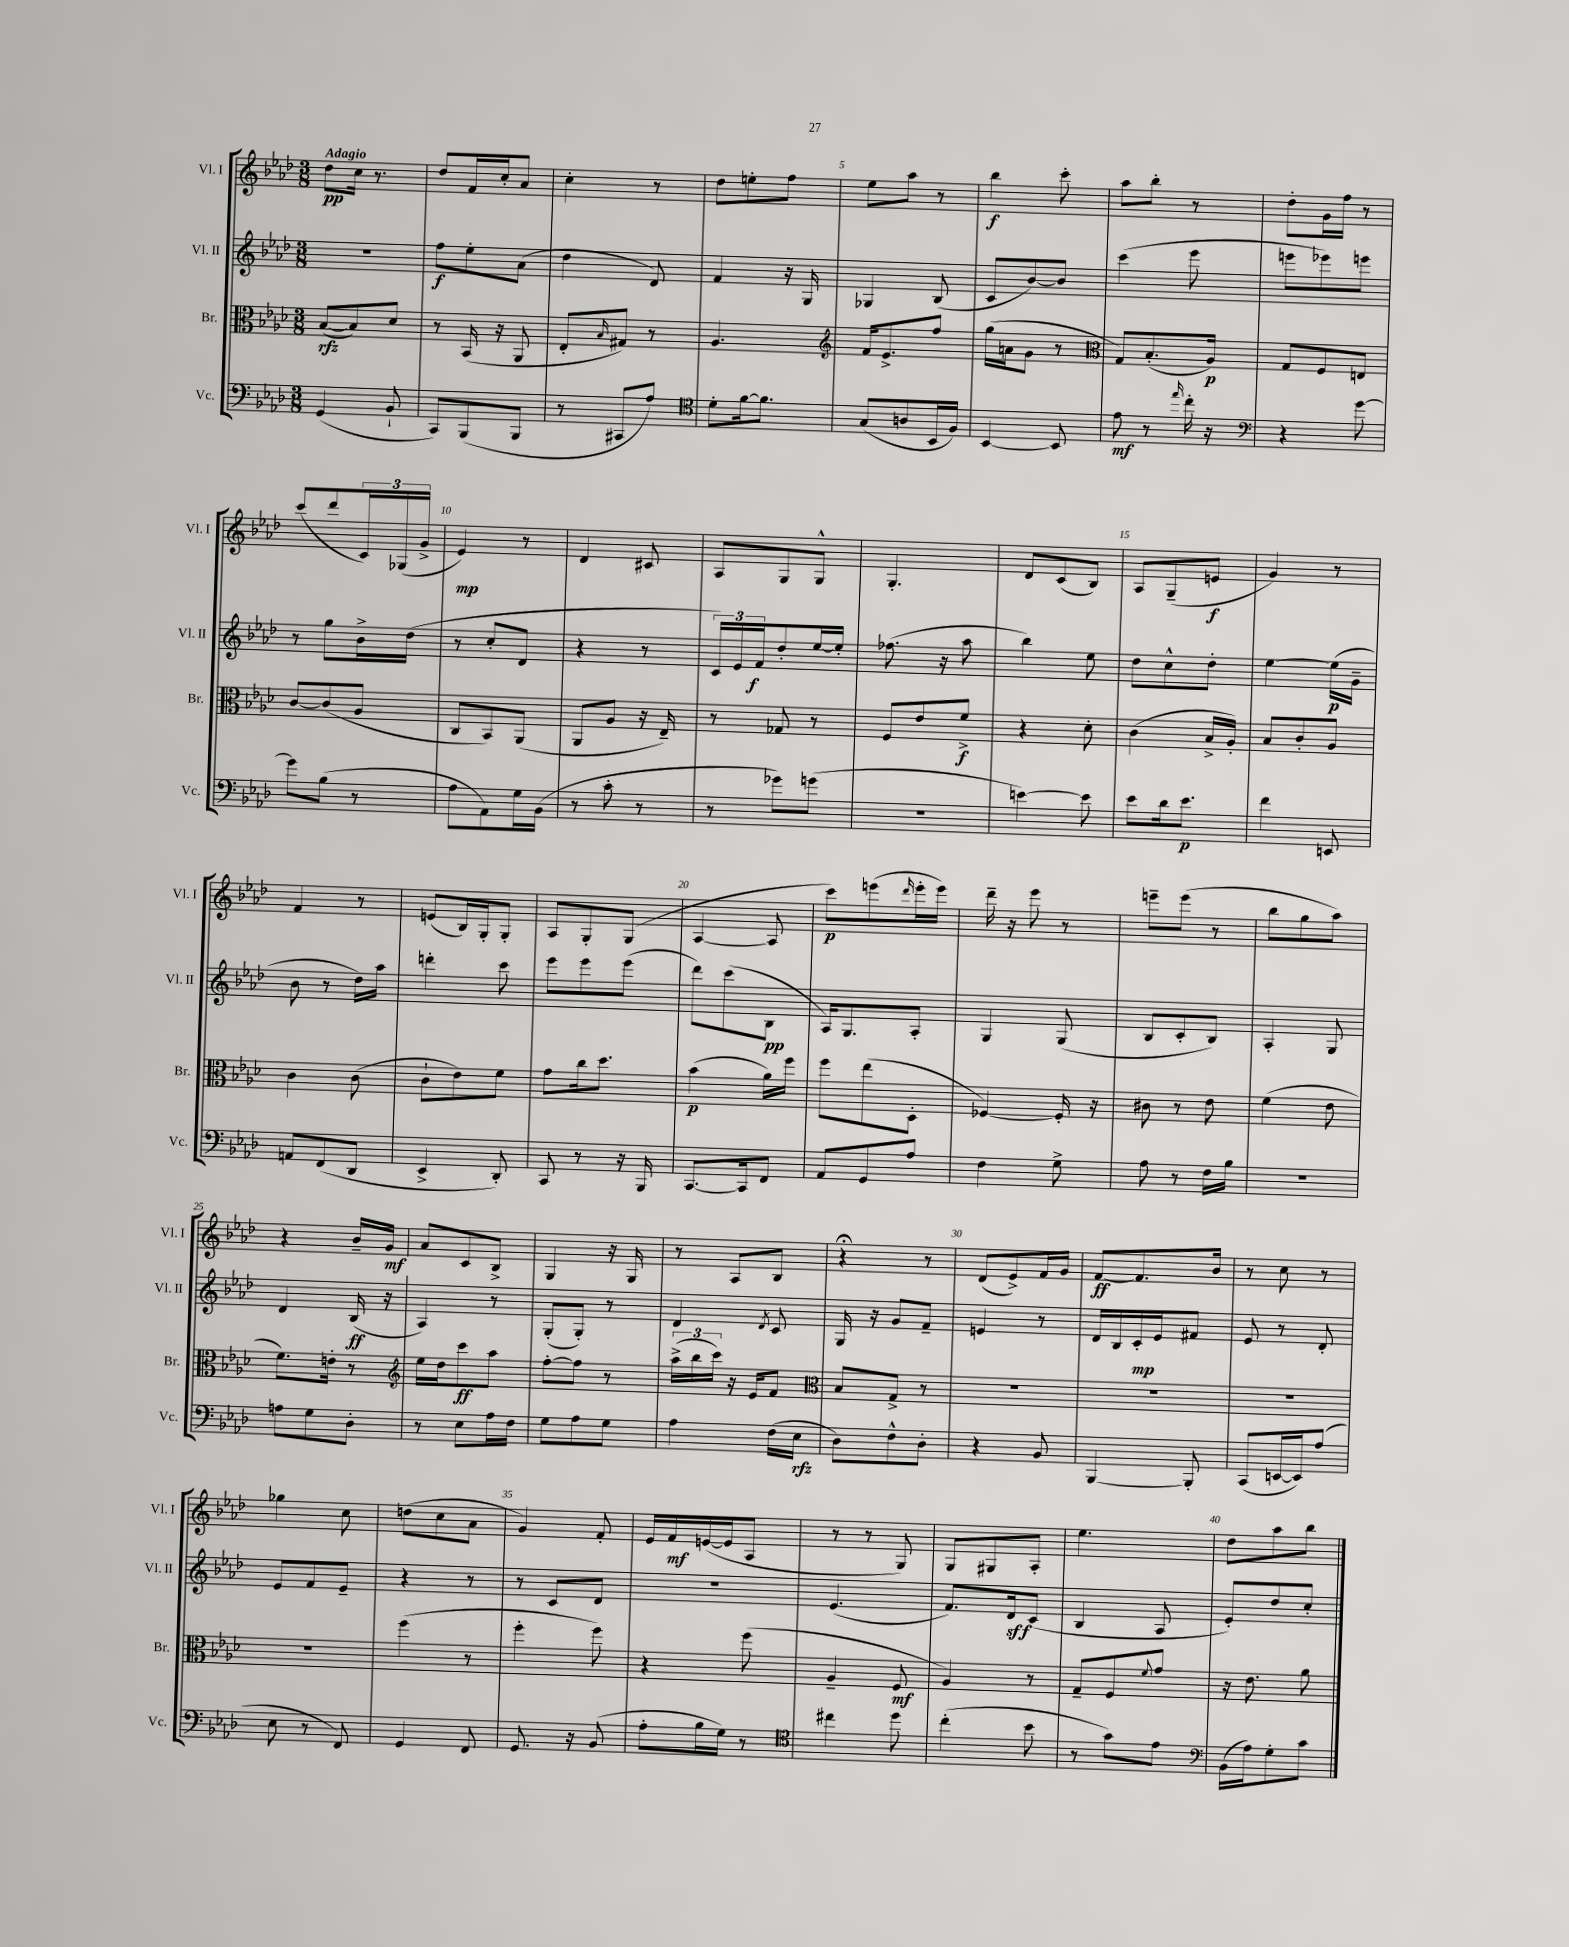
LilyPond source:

<<
\new StaffGroup <<
\new Staff = "s0" \with { instrumentName = "Vl. I" shortInstrumentName = "Vl. I" } {
    \clef treble \key aes \major \numericTimeSignature \time 3/8 \tempo "Adagio"
    des''8\pp c''16 r8. |
    des''8 f'16 c''16-. aes'8 |
    c''4-. r8 |
    des''8 e''8-. f''8 |
    ees''8 aes''8 r8 |
    bes''4\f c'''8-. |
    aes''8 bes''8-. r8 |
    des''8-. g'16 f''16 r8 |
    c'''8( des'''8 \tuplet 3/2 { c'16) ges16( g'16-> } |
    ees'4\mp) r8 |
    des'4 cis'8 |
    aes8 g8 g8-^ |
    g4.-. |
    des'8 c'8( bes8) |
    aes8 g8--( e'8\f |
    g'4) r8 |
    f'4 r8 |
    e'8( bes16) g16-. g8-. |
    aes8 g8-. g8( |
    aes4~ aes8 |
    c'''8\p) e'''8( \grace { des'''16 } e'''16-. e'''16) |
    des'''16-- r16 ees'''8 r8 |
    e'''8-- e'''8( r8 |
    bes''8 g''8 aes''8) |
    r4 bes'16-- g'16\mf |
    aes'8 c'8 bes8-> |
    g4 r16 g16 |
    r8 aes8 bes8 |
    r4\fermata r8 |
    des'8( ees'8->) f'16 g'16 |
    f'8~\ff f'8. bes'16 |
    r8 c''8 r8 |
    ges''4 c''8 |
    d''8( c''8 aes'8 |
    g'4) f'8-. |
    ees'16 f'16\mf e'16~( e'16 aes8 |
    r8 r8 g8) |
    g8 gis8 aes8-. |
    ees''4. |
    des''8 aes''8 bes''8 \bar "|." |
}
\new Staff = "s1" \with { instrumentName = "Vl. II" shortInstrumentName = "Vl. II" } {
    \clef treble \key aes \major \numericTimeSignature \time 3/8
    R4. |
    f''8\f ees''8-. aes'8( |
    des''4 des'8) |
    f'4 r16 g16 |
    ges4 bes8( |
    c'8 bes'8~) bes'8 |
    c'''4( ees'''8 |
    e'''8 ees'''8) e'''8 |
    r8 g''8 bes'16-> des''16( |
    r8 c''8-. des'8 |
    r4 r8 |
    \tuplet 3/2 { c'16) ees'16 f'16\f } des''8-. ees''16~ ees''16-. |
    fes''8.( r16 aes''8 |
    bes''4) ees''8 |
    des''8 c''8-^ des''8-. |
    ees''4~ ees''16\p( g'16-- |
    bes'8 r8 des''16) aes''16 |
    d'''4-. c'''8 |
    ees'''8 ees'''8 ees'''8( |
    des'''8) c'''8( bes8\pp |
    aes16) g8. aes8-. |
    g4 g8( |
    bes8 c'8-. bes8) |
    aes4-. g8 |
    des'4 bes16\ff( r16 |
    aes4) r8 |
    g8-.( g8-.) r8 |
    des'4 \acciaccatura { des'8 } c'8 |
    g16 r16 g'8 f'8-- |
    e'4 r8 |
    des'16 bes16 c'16-.\mp ees'16 fis'8 |
    ees'8 r8 des'8-. |
    ees'8 f'8 ees'8-- |
    r4 r8 |
    r8 c'8 des'8 |
    R4. |
    ees'4.( |
    f'8.) des'16\sff c'8( |
    bes4 aes8 |
    ees'8-.) des''8 c''8-. \bar "|." |
}
\new Staff = "s2" \with { instrumentName = "Br." shortInstrumentName = "Br." } {
    \clef alto \key aes \major \numericTimeSignature \time 3/8
    bes8~\rfz( bes8) des'8 |
    r8 bes,16( r16 aes,8 |
    ees8-. \grace { bes16 } gis8) r8 |
    aes4. |
    \clef treble f'16 ees'8.-> f''8 |
    g''16( a'16 g'8 r8 |
    \clef alto g8) bes8.-.( aes16\p) |
    g8 f8 e8 |
    c'8~ c'8( aes8 |
    c8 bes,8) aes,8( |
    aes,8 aes8 r16 ees16--) |
    r8 ges8 r8 |
    f8 ees'8 f'8->\f |
    r4 des'8-. |
    c'4( bes16-> aes16-.) |
    bes8 c'8-. aes8 |
    c'4 c'8( |
    c'8-! ees'8) f'8 |
    g'8 c''16 des''8. |
    bes'4\p( aes'16) f''16 |
    f''8 ees''8( des8-. |
    fes4~) fes16-. r16 |
    cis'8 r8 ees'8 |
    f'4( ees'8 |
    f'8.) e'16-. r8 |
    \clef treble ees''16 des''16 c'''8\ff aes''8 |
    f''8~-. f''8 r8 |
    \tuplet 3/2 { aes''16->( bes''16 c'''16) } r16 ees'16 f'8 |
    \clef alto bes8 g8-> r8 |
    R4. |
    R4. |
    R4. |
    R4. |
    f''4( r8 |
    f''4-. f''8) |
    r4 f''8( |
    aes4-- f8\mf |
    aes4) r8 |
    g8-- f8 \appoggiatura { f'8 } g'8 |
    r16 ees'8. aes'8 \bar "|." |
}
\new Staff = "s3" \with { instrumentName = "Vc." shortInstrumentName = "Vc." } {
    \clef bass \key aes \major \numericTimeSignature \time 3/8
    g,4( bes,8-! |
    c,8) bes,,8( bes,,8 |
    r8 cis,8 aes8) |
    \clef tenor des'8-. f'16~ f'8. |
    g8( a8 bes,16 f16) |
    bes,4~ bes,8 |
    ees'8\mf r8 \grace { ees''16 } c''16-. r16 |
    \clef bass r4 g'8~ |
    g'8 bes8( r8 |
    aes8 aes,8) g16 bes,16( |
    r8 c'8-. r8 |
    r8 ges'8) g'8( |
    R4. |
    e'4~) e'8 |
    ees'8 des'16 ees'8.\p |
    f'4 e,8 |
    a,8 f,8( des,8 |
    ees,4-> des,8-.) |
    c,8 r8 r16 bes,,16 |
    c,8.~ c,16 f,8 |
    aes,8 g,8 aes8 |
    f4 g8-> |
    aes8 r8 f16 bes16 |
    R4. |
    a8 g8 des8-. |
    r8 ees8 aes16 f16 |
    g8 aes8 g8 |
    aes4 f16( ees16\rfz |
    des8) f8-^ des8-. |
    r4 bes,8 |
    bes,,4~ bes,,8-. |
    c,8( e,16~ e,16) aes8( |
    ees8 r8 f,8) |
    g,4 f,8 |
    g,8. r16 bes,8( |
    aes8-. bes16 g16) r8 |
    \clef tenor cis''4 des''8 |
    c''4-.( bes'8 |
    r8 g'8) ees'8 |
    \clef bass bes,16( aes16) g8-. c'8 \bar "|." |
}
>>
>>
\layout { \context { \Score \override BarNumber.break-visibility = ##(#f #t #t) barNumberVisibility = #(every-nth-bar-number-visible 5) } }
